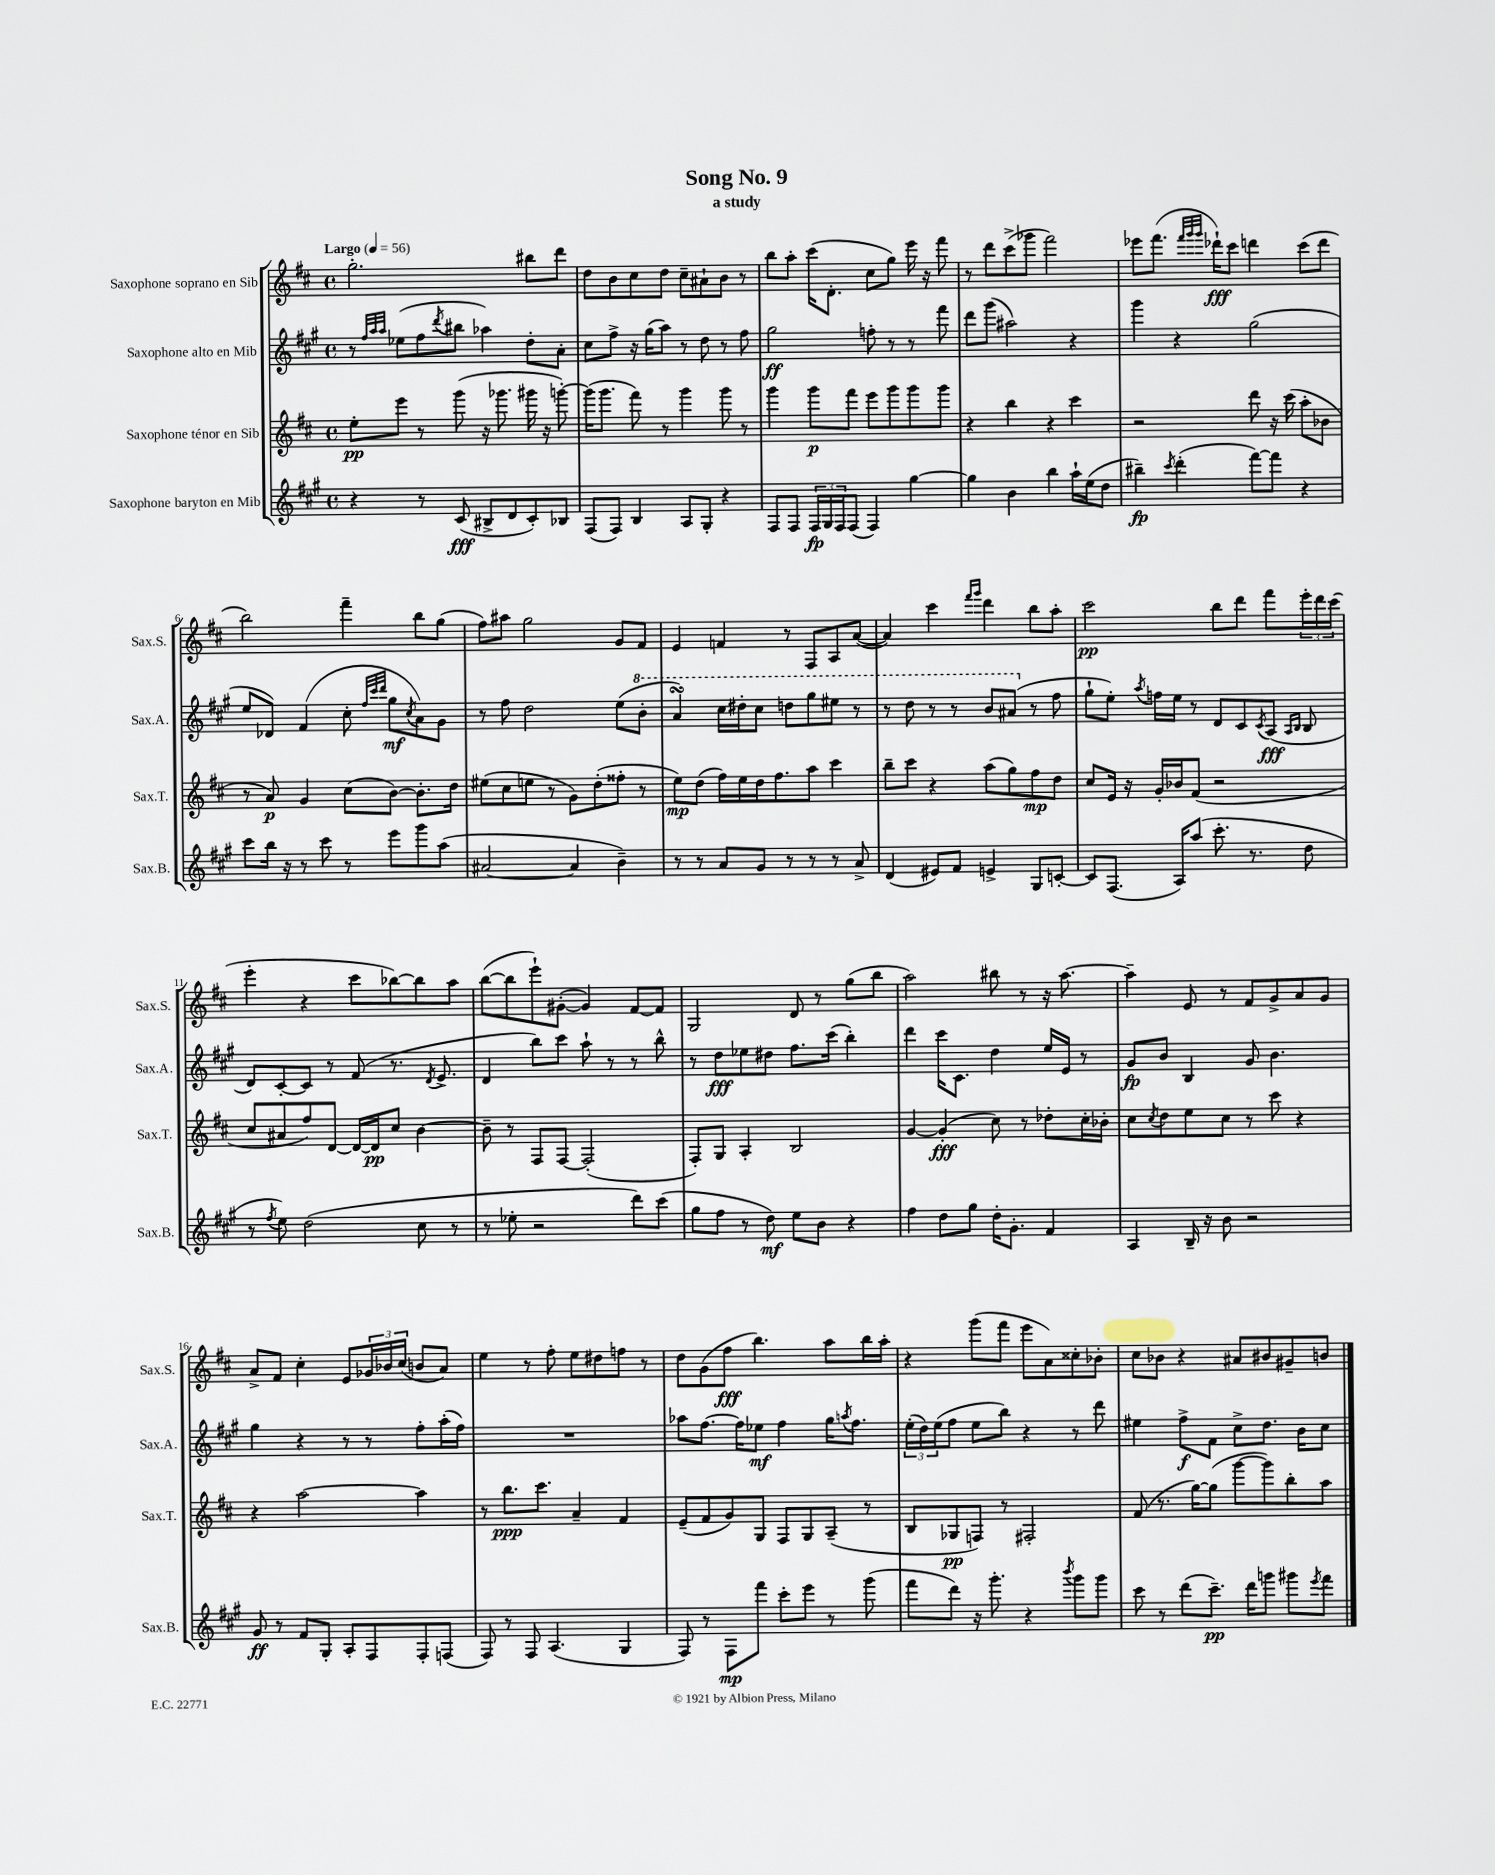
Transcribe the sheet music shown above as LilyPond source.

\header { title = "Song No. 9" subtitle = "a study" }
<<
\new StaffGroup <<
\new Staff = "s0" \with { instrumentName = "Saxophone soprano en Sib" shortInstrumentName = "Sax.S." } {
    \clef treble \key d \major \defaultTimeSignature \time 4/4 \tempo "Largo" 4 = 56
    g''2.-. bis''8 d'''8 |
    d''8 b'8 cis''8 d''8 cis''8-- ais'8-! b'8 r8 |
    b''8 a''8-. cis'''16( d'8.-. cis''8 g''8) e'''16 r16 fis'''8 |
    r8 d'''8 cis'''8->( ges'''8 fis'''2) |
    ees'''8 fis'''8.( \grace { fis'''32 g'''32 g'''32 } des'''16-!\fff) cis'''8 d'''4 cis'''8( d'''8 |
    b''2) fis'''4-- b''8 g''8( |
    fis''8) ais''8 g''2 g'8 fis'8 |
    e'4 f'4 r8 fis8 a8 a'8~( |
    a'4) cis'''4 \grace { fis'''16 g'''16 } d'''4 b''8 a''8-. |
    cis'''2\pp b''8 d'''8 fis'''8 \tuplet 3/2 { e'''16-. d'''16 cis'''16( } |
    e'''4-. r4 cis'''8 bes''8~) bes''8 a''8 |
    b''8~( b''8 e'''8-!) gis'8~-.( gis'4) fis'8~ fis'8 |
    g2 d'8 r8 g''8( b''8 |
    a''2) bis''8 r8 r16 a''8.~ |
    a''4-- e'8 r8 fis'8 g'8-> a'8 g'8 |
    a'8-> fis'8 cis''4-. e'8 \tuplet 3/2 { ges'16 bes'16 cis''16( } b'8 a'8) |
    e''4 r8 fis''8-. e''8 dis''8 f''8 r8 |
    d''8 g'8( fis''8\fff b''4.) a''8 b''16 a''16-. |
    r4 g'''8( fis'''8 e'''8 a'8) cisis''8-. bes'8-. |
    cis''8 bes'8 r4 ais'8 bis'8 gis'8-- b'8 \bar "|." |
}
\new Staff = "s1" \with { instrumentName = "Saxophone alto en Mib" shortInstrumentName = "Sax.A." } {
    \clef treble \key a \major \defaultTimeSignature \time 4/4
    r8 \grace { fis''32 a''32 a''32 } ees''8( fis''8 \acciaccatura { d'''8 } bis''8 aes''4) d''8-. a'8-. |
    cis''8 fis''8-> r16 gis''16( a''8) r8 d''8 r8 fis''8 |
    gis''2\ff f''8-. r8 r8 fis'''8 |
    d'''8 gis'''8( ais''2) r4 |
    gis'''4 r4 gis''2( |
    e''8 des'8) fis'4( cis''8-. \grace { fis''32 cis'''32 d'''32 } gis''8\mf \acciaccatura { cis''8 } a'8) gis'8 |
    r8 fis''8 d''2 e''8( \ottava #1 b''8-. |
    a''4\turn) cis'''16 dis'''16-. cis'''8 d'''8 gis'''8 eis'''8 r8 |
    r8 d'''8 r8 r8 b''8 ais''8( \ottava #0 r8 fis''8 |
    gis''8-! e''8-.) \acciaccatura { a''8 } f''16 e''16 r8 d'8 cis'8 \acciaccatura { cis'8 } a8\fff( \grace { a16 b16 } b8 |
    d'8) cis'8~-. cis'8 r8 fis'8( r8. \acciaccatura { d'8 } e'8.-> |
    d'4 b''8) cis'''8 a''8-! r8 r8 b''8-^ |
    r8 d''8\fff ees''8 dis''8 fis''8. cis'''16( b''4-.) |
    d'''4 cis'''16 cis'8. d''4 e''16 e'16 r8 |
    gis'8\fp b'8 b4 gis'8 b'4. |
    gis''4 r4 r8 r8 fis''8-. a''16-.( fis''16) |
    R1 |
    aes''8 fis''8.~ fis''16 ees''8\mf fis''4 gis''16 \acciaccatura { a''8 } fis''8. |
    \tuplet 3/2 { e''16-.( d''16) e''16( } fis''8 e''8 b''8) r4 r8 d'''8 |
    eis''4 fis''8->\f fis'8 cis''8-> d''8. b'16 cis''8 \bar "|." |
}
\new Staff = "s2" \with { instrumentName = "Saxophone ténor en Sib" shortInstrumentName = "Sax.T." } {
    \clef treble \key d \major \defaultTimeSignature \time 4/4
    e''8-.\pp e'''8 r8 g'''8( r16 ges'''8. gis'''16 r16 g'''8~-.) |
    g'''16( g'''8. fis'''8) r8 g'''4 g'''8 r8 |
    g'''4 g'''8\p fis'''8 e'''8 g'''8 g'''8 g'''8 |
    r4 b''4 r4 cis'''4 |
    r2 d'''8 r16 cis'''16( a''8-. bes'8 |
    r8 a'8\p) g'4 cis''8( b'8~) b'8.-. d''16 |
    eis''8( cis''8 e''8 r8 g'8) d''8-.( fisis''8-. r8 |
    e''8\mp) d''8( fis''16) e''16 d''16 fis''8. a''8 cis'''4 |
    b''8-- cis'''8 r4 a''8( g''8) fis''8\mp d''8 |
    cis''8 e'16 r16 g'16-. bes'16 fis'8( r2 |
    cis''8 ais'8 fis''8) d'8~ d'16~ d'16\pp cis''8 b'4~ |
    b'8-- r8 fis8 fis8~ fis2-.( |
    fis8-.) g8 a4-. b2 |
    g'4~ g'4-.\fff( cis''8) r8 des''8-. cis''16-. bes'16-. |
    cis''8 \acciaccatura { cis''8 } d''8 e''8 cis''8 r8 cis'''8 r4 |
    r4 a''2~ a''4 |
    r8 b''8.\ppp cis'''8. a'4-- fis'4 |
    e'8--( fis'8 g'8) g8 fis8 g8 a8--( r8 |
    b8 ges8\pp f8) r8 fis2-. |
    fis'8( r8. g''16~) g''8( g'''8~ g'''8) b''8-. a''8 \bar "|." |
}
\new Staff = "s3" \with { instrumentName = "Saxophone baryton en Mib" shortInstrumentName = "Sax.B." } {
    \clef treble \key a \major \defaultTimeSignature \time 4/4
    r4 r8 cis'8\fff( bis8-> d'8 cis'8-.) bes8 |
    fis8( fis8) b4 a8 gis8-. r4 |
    fis8 fis8 \tuplet 3/2 { fis16\fp gis16 fis16 } fis8( fis4) gis''4~ |
    gis''4 b'4 b''4 a''16-! e''16( d''8 |
    bis''4--\fp) \acciaccatura { cis'''8 } d'''4-.( fis'''8~) fis'''8 r4 |
    cis'''8 b''16 r16 r8 cis'''8 r8 e'''8 gis'''8 a''8( |
    ais'2~ ais'4 b'4--) |
    r8 r8 a'8 gis'8 r8 r8 r8 a'8-> |
    d'4( eis'8) fis'8 e'4-> gis8 c'8~-. |
    c'8 fis8.( a16) a''8( cis'''8.-. r8. d''8 |
    r8 \acciaccatura { fis''8 } e''8) d''2( cis''8 r8 |
    r8 ees''8-. r2 d'''8) cis'''8( |
    gis''8 fis''8 r8 d''8\mf) e''8 b'8 r4 |
    fis''4 d''8 gis''8 d''16-. gis'8.-. fis'4 |
    a4 b16-- r16 b'8 r2 |
    gis'8\ff r8 fis'8 gis8-. a8-. fis8 fis8-. f8( |
    fis8) r8 fis8 a4.( gis4 |
    fis8) r8 fis8\mp fis'''8 cis'''8-. e'''8 r8 gis'''8( |
    fis'''8 d'''8) r16 gis'''8.-. r4 \acciaccatura { b'''8 } gis'''8 gis'''8 |
    cis'''8 r8 d'''8( cis'''8.--\pp) d'''16 g'''8 gis'''8 \acciaccatura { e'''8 } fis'''8 \bar "|." |
}
>>
>>
